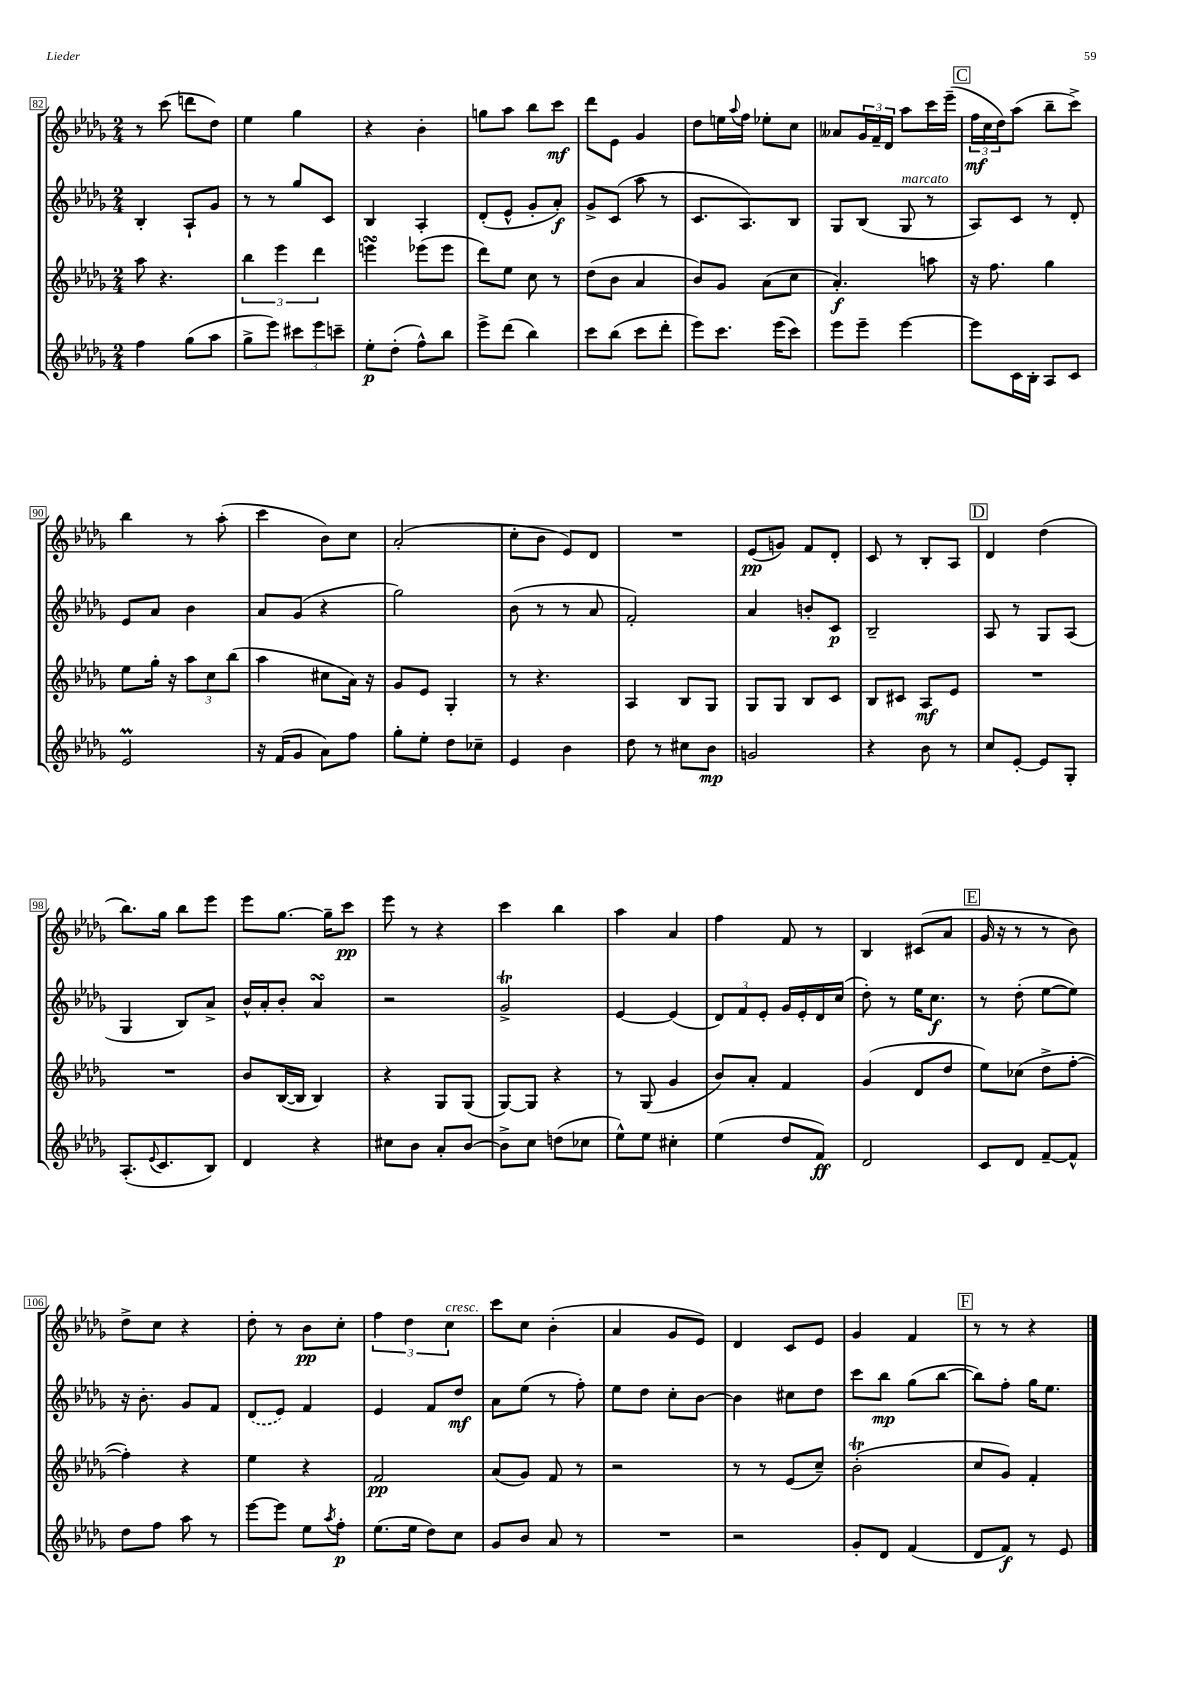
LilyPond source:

<<
\new StaffGroup <<
\new Staff = "s0" {
    \clef treble \key des \major \numericTimeSignature \time 2/4
    r8 c'''8( d'''8 des''8) |
    ees''4 ges''4 |
    r4 bes'4-. |
    g''8 aes''8 bes''8 c'''8\mf |
    des'''8 ees'8 ges'4 |
    des''8 e''16 \appoggiatura { aes''8 } f''16 ees''8-. c''8 |
    aeses'8 \tuplet 3/2 { ges'16 f'16-- des'16 } aes''8 c'''16 ees'''16--( |
    \mark \markup { \box "C" } \tuplet 3/2 { f''16\mf c''16 des''16) } aes''8( bes''8-- c'''8->) |
    bes''4 r8 aes''8-.( |
    c'''4 bes'8) c''8 |
    aes'2-.( |
    c''8-. bes'8 ees'8) des'8 |
    R2 |
    ees'8\pp( g'8) f'8 des'8-. |
    c'8 r8 bes8-. aes8 |
    \mark \markup { \box "D" } des'4 des''4( |
    bes''8.) ges''16 bes''8 ees'''8 |
    ees'''8 ges''8.~ ges''16-- c'''8\pp |
    ees'''8 r8 r4 |
    c'''4 bes''4 |
    aes''4 aes'4 |
    f''4 f'8 r8 |
    bes4 cis'8( aes'8 |
    \mark \markup { \box "E" } ges'16 r16 r8 r8 bes'8) |
    des''8-> c''8 r4 |
    des''8-. r8 bes'8\pp c''8-. |
    \tuplet 3/2 { f''4 des''4 c''4^\markup { \italic "cresc." } } |
    c'''8 c''8 bes'4-.( |
    aes'4 ges'8 ees'8) |
    des'4 c'8 ees'8 |
    ges'4 f'4 |
    \mark \markup { \box "F" } r8 r8 r4 \bar "|." |
}
\new Staff = "s1" {
    \clef treble \key des \major \numericTimeSignature \time 2/4
    bes4-. aes8-! ges'8 |
    r8 r8 ges''8 c'8 |
    bes4 aes4-. |
    des'8-.( ees'8-^ ges'8-. aes'8-.\f) |
    ges'8-> c'8( aes''8 r8 |
    c'8. aes8.) bes8 |
    ges8 bes8( ges8^\markup { \italic "marcato" } r8 |
    \mark \markup { \box "C" } aes8) c'8 r8 des'8-. |
    ees'8 aes'8 bes'4 |
    aes'8 ges'8( r4 |
    ges''2) |
    bes'8( r8 r8 aes'8 |
    f'2-.) |
    aes'4 b'8-. c'8\p |
    bes2-- |
    \mark \markup { \box "D" } aes8 r8 ges8 aes8( |
    ges4 bes8) aes'8-> |
    bes'16-^ aes'16-. bes'8-. aes'4\turn |
    r2 |
    ges'2->\trill |
    ees'4~ ees'4( |
    \tuplet 3/2 { des'8) f'8 ees'8-. } ges'16 ees'16-. des'16 c''16( |
    des''8-.) r8 ees''16 c''8.\f |
    \mark \markup { \box "E" } r8 des''8-.( ees''8~ ees''8) |
    r16 bes'8.-. ges'8 f'8 |
    \once \slurDashed des'8( ees'8) f'4 |
    ees'4 f'8 des''8\mf |
    aes'8 ees''8( r8 f''8-.) |
    ees''8 des''8 c''8-. bes'8~ |
    bes'4 cis''8 des''8 |
    c'''8 bes''8\mp ges''8( bes''8~ |
    \mark \markup { \box "F" } bes''8) f''8-. ges''16 ees''8. \bar "|." |
}
\new Staff = "s2" {
    \clef treble \key des \major \numericTimeSignature \time 2/4
    aes''8 r4. |
    \tuplet 3/2 { bes''4 ees'''4 des'''4 } |
    e'''4\turn ees'''8( ees'''8 |
    des'''8) ees''8 c''8 r8 |
    des''8( bes'8 aes'4 |
    bes'8) ges'8 aes'8( c''8 |
    aes'4.-.\f) a''8 |
    \mark \markup { \box "C" } r16 f''8. ges''4 |
    ees''8 ges''16-. r16 \tuplet 3/2 { aes''8 c''8 bes''8( } |
    aes''4 cis''8 aes'16) r16 |
    ges'8 ees'8 ges4-. |
    r8 r4. |
    aes4 bes8 ges8 |
    ges8 ges8 bes8 c'8 |
    bes8 cis'8 aes8\mf ees'8 |
    \mark \markup { \box "D" } R2 |
    R2 |
    bes'8 bes16~( bes16 bes4) |
    r4 ges8 ges8( |
    ges8~) ges8 r4 |
    r8 ges8( ges'4 |
    bes'8) aes'8-. f'4 |
    ges'4( des'8 des''8 |
    \mark \markup { \box "E" } ees''8) ces''8( des''8-> f''8~-. |
    f''4-.) r4 |
    ees''4 r4 |
    f'2\pp |
    aes'8( ges'8) f'8 r8 |
    r2 |
    r8 r8 ees'8( c''8--) |
    bes'2-.\trill( |
    \mark \markup { \box "F" } c''8 ges'8) f'4-. \bar "|." |
}
\new Staff = "s3" {
    \clef treble \key des \major \numericTimeSignature \time 2/4
    f''4 ges''8( aes''8 |
    ges''8-> ees'''8) \tuplet 3/2 { cis'''8 ees'''8 c'''8-- } |
    ees''8-.\p des''8-.( f''8-^) bes''8 |
    ees'''8-> des'''8( bes''4) |
    c'''8 bes''8( c'''8 des'''8-. |
    ees'''8) c'''8. ees'''16( c'''8) |
    ees'''8 ees'''8-- ees'''4~ |
    \mark \markup { \box "C" } ees'''8 c'16 bes16-. aes8 c'8 |
    ees'2\prall |
    r16 f'16( ges'8 aes'8) f''8 |
    ges''8-. ees''8-. des''8 ces''8-- |
    ees'4 bes'4 |
    des''8 r8 cis''8 bes'8\mp |
    g'2 |
    r4 bes'8 r8 |
    \mark \markup { \box "D" } c''8 ees'8~-. ees'8 ges8-. |
    aes8.-.( \appoggiatura { ees'8 } c'8. bes8) |
    des'4 r4 |
    cis''8 bes'8 aes'8-. bes'8~ |
    bes'8-> c''8 d''8( ces''8 |
    ees''8-^) ees''8 cis''4-. |
    ees''4( des''8 f'8\ff) |
    des'2 |
    \mark \markup { \box "E" } c'8 des'8 f'8~-- f'8-^ |
    des''8 f''8 aes''8 r8 |
    ees'''8~ ees'''8 ees''8 \acciaccatura { aes''8 } f''8-.\p |
    ees''8.( ees''16 des''8) c''8 |
    ges'8 bes'8 aes'8 r8 |
    R2 |
    r2 |
    ges'8-. des'8 f'4( |
    \mark \markup { \box "F" } des'8 f'8\f) r8 ees'8 \bar "|." |
}
>>
>>
\layout { \context { \Score currentBarNumber = #82 \override BarNumber.stencil = #(make-stencil-boxer 0.1 0.3 ly:text-interface::print) } }
